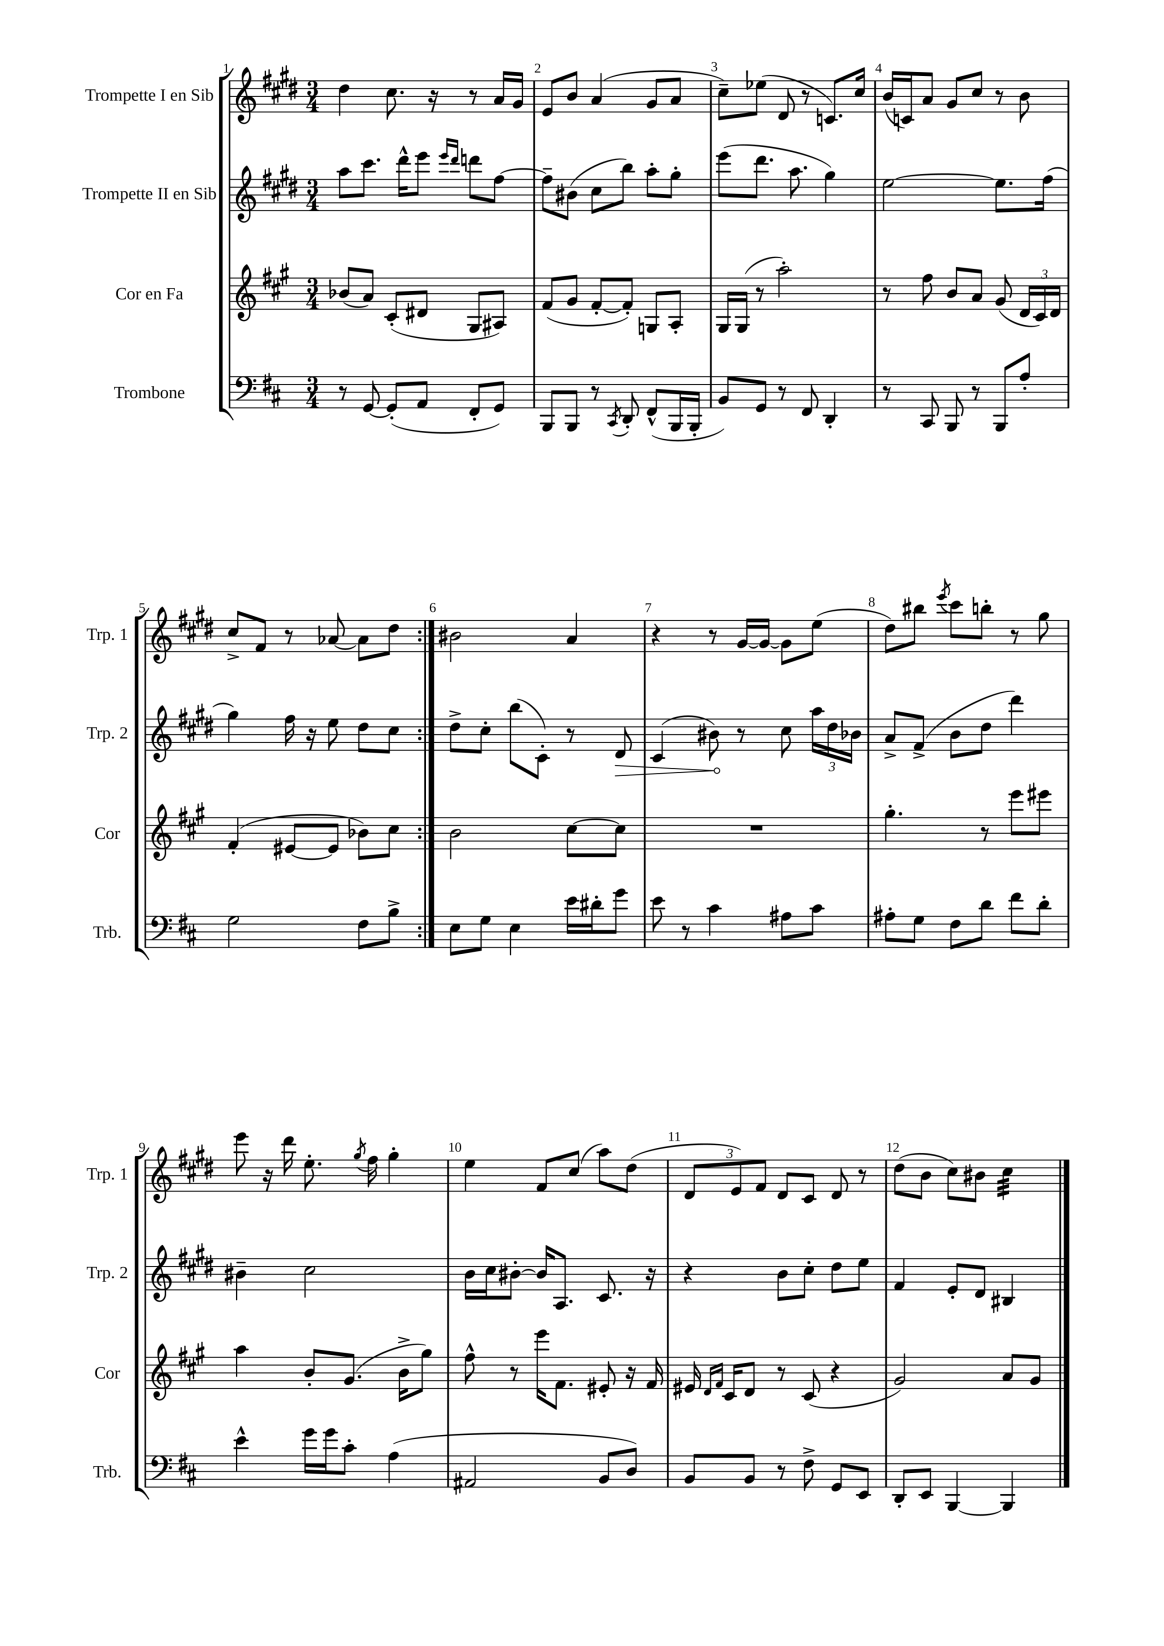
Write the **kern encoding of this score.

**kern	**kern	**kern	**kern
*staff4	*staff3	*staff2	*staff1
*clefF4	*clefG2	*clefG2	*clefG2
*k[f#c#]	*k[f#c#g#]	*k[f#c#g#d#]	*k[f#c#g#d#]
*M3/4	*M3/4	*M3/4	*M3/4
8r	(8b-	8aa	4dd#
[8GG	8a)	8.ccc#	.
(8GG']	(8c#'	.	8.cc#
.	.	16ddd#^^	.
8AA	8d#	8eee	.
.	.	.	16r
.	.	16qqeee	.
.	.	16qqddd#	.
8FF#'	8G#	8ddd	8r
8GG)	8A#)	[8ff#	16a
.	.	.	16g#
=	=	=	=
8BBB	(8f#	8ff#~]	8e
8BBB	8g#	(8b#	8b
8r	[8f#'	8cc#	(4a
8qCC#	.	.	.
8DD'	8f#'])	8bb)	.
(8FF#^^	8G	8aa'	8g#
16BBB	8A'	8gg#'	8a
16BBB'	.	.	.
=	=	=	=
8BB)	16G#	(8eee	8cc#~)
.	(16G#	.	.
8GG	8r	8.ddd#	(8ee-
8r	2aa')	.	8d#
.	.	8.aa	.
8FF#	.	.	8r
4DD'	.	4gg#)	8.c)
.	.	.	16cc#
=	=	=	=
8r	8r	[2ee	(16b
.	.	.	16c)
8CC#	8ff#	.	8a
8BBB	8b	.	8g#
8r	8a	.	8cc#
8BBB	(8g#	8.ee]	8r
8A'	24d	.	8b
.	24c#)	.	.
.	.	(16ff#	.
.	24d	.	.
=	=	=	=
2G	(4f#'	4gg#)	8cc#^
.	.	.	8f#
.	[8e#	16ff#	8r
.	.	16r	.
.	8e#]	8ee	[8a-
8F#	8b-)	8dd#	8a-]
8B^	8cc#	8cc#	8dd#
=:|!	=:|!	=:|!	=:|!
8E	2b	8dd#^	2b#
8G	.	8cc#'	.
4E	.	(8bb	.
.	.	8c#')	.
16e	[8cc#	8r	4a
16d#'	.	.	.
8g	8cc#]	8d#	.
=	=	=	=
8e	2.r	(4c#	4r
8r	.	.	.
4c#	.	8b#)	8r
.	.	8r	[16g#
.	.	.	16g#_
8A#	.	8cc#	8g#]
8c#	.	24aa	(8ee
.	.	24dd#	.
.	.	24b-	.
=	=	=	=
8A#'	4.gg#'	8a^	8dd#)
8G	.	(8f#^	8bb#
.	.	.	8qeee
8F#	.	8b	8ccc#
8d	8r	8dd#	8bb'
8f#	8eee	4ddd#)	8r
8d'	8eee#	.	8gg#
=	=	=	=
4e^^	4aa	4b#~	8eee
.	.	.	16r
.	.	.	16ddd#
16g	8b'	2cc#	8.ee'
16g	.	.	.
8c#'	(8.g#	.	.
.	.	.	8qgg#
.	.	.	16ff#
(4A	.	.	4gg#'
.	16b^	.	.
.	8gg#)	.	.
=	=	=	=
2AA#	8ff#^^	16b	4ee
.	.	16cc#	.
.	8r	[8b#'	.
.	16eee	16b#]	8f#
.	8.f#	8.A	.
.	.	.	(8cc#
8BB	8e#'	8.c#	8aa)
8D)	16r	.	(8dd#
.	16f#	16r	.
=	=	=	=
8BB	16e#	4r	12d#
.	16qqd	.	.
.	16qqf#	.	.
.	16c#	.	.
.	.	.	12e)
8BB	8d	.	.
.	.	.	12f#
8r	8r	8b	8d#
8F#^	(8c#	8cc#'	8c#
8GG	4r	8dd#	8d#
8EE	.	8ee	8r
=	=	=	=
8DD'	2g#)	4f#	(8dd#
8EE	.	.	8b
[4BBB	.	8e'	8cc#)
.	.	8d#	8b#
4BBB]	8a	4B#	4cc#
.	8g#	.	.
==	==	==	==
*-	*-	*-	*-
